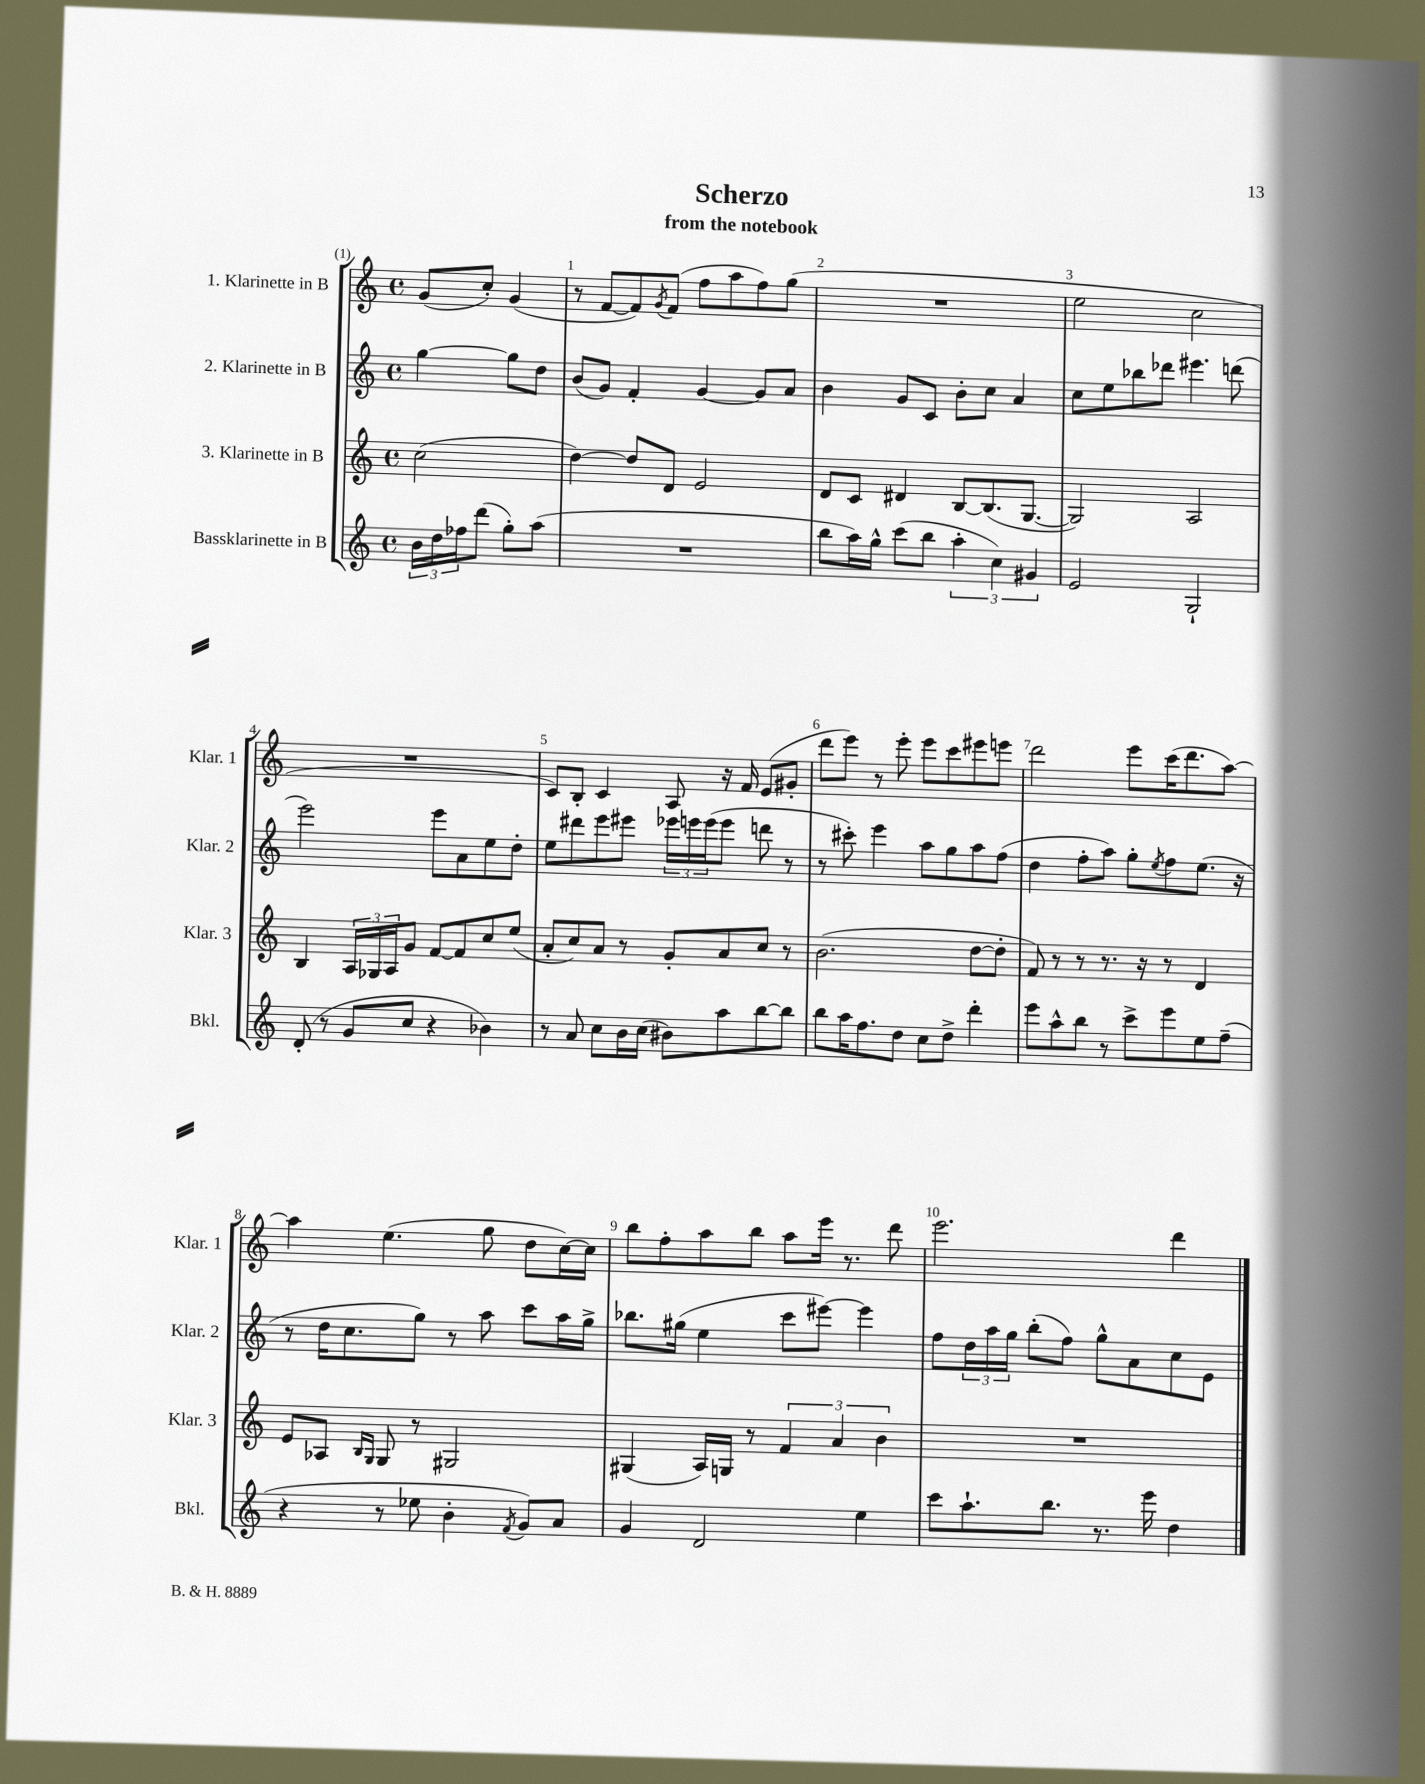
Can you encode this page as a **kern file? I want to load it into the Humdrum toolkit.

**kern	**kern	**kern	**kern
*staff4	*staff3	*staff2	*staff1
*clefG2	*clefG2	*clefG2	*clefG2
*k[]	*k[]	*k[]	*k[]
*M4/4	*M4/4	*M4/4	*M4/4
*met(c)	*met(c)	*met(c)	*met(c)
24b	(2cc	[4gg	(8g
24dd	.	.	.
24ff-	.	.	.
(8ddd	.	.	8cc')
8gg')	.	8gg]	(4g
(8aa	.	8dd	.
=	=	=	=
1r	[4dd)	(8b	8r
.	.	8g)	[8f
.	8dd]	4f'	8f])
.	.	.	8qg
.	8d	.	(8f
.	2e	[4g	8ff
.	.	.	8aa
.	.	8g]	8ff)
.	.	8a	(8gg
=	=	=	=
8bb	8d	4b	1r
16aa)	8c	.	.
16gg^^	.	.	.
(8ccc	4d#	8g	.
8bb	.	8c	.
6aa'	[8B	8b'	.
.	(8.B]	8cc	.
6cc)	.	.	.
.	.	4a	.
.	[8.G	.	.
6g#	.	.	.
=	=	=	=
2e	2G])	8cc	2ee
.	.	8ee	.
.	.	8bb-	.
.	.	8ddd-	.
2G`	2A	4.eee#	2cc
.	.	(8ddd	.
=	=	=	=
(8d'	4B	2eee)	1r
8r	.	.	.
8g	24A	.	.
.	24G-	.	.
.	24A	.	.
8cc	8g	.	.
4r	[8f	8eee	.
.	8f]	8a	.
4b-)	8cc	8ee	.
.	(8ee	8dd'	.
=	=	=	=
8r	8a'	8ee	8c)
8a	8cc)	8ddd#	8B'
8cc	8a	8eee	4c
16b	8r	8eee#	.
(16cc	.	.	.
8b#)	8g'	24eee-	8A
.	.	24eee	.
.	.	(24eee	.
8aa	8a	8eee	16r
.	.	.	16f
[8bb	8cc	8ddd	(8e
8bb]	8r	8r	8g#'
=	=	=	=
8bb	(2.b	8r	8ddd
16aa	.	8ccc#')	8eee)
8.ff	.	.	.
.	.	4eee	8r
8dd	.	.	8eee'
8cc	.	8aa	8eee
8dd^	.	8gg	8ccc
4ddd'	[8dd	8aa	8eee#
.	8dd']	(8ff	8eee
=	=	=	=
8eee	8f)	4dd	2ddd
8aa^^	8r	.	.
8bb	8r	8ff'	.
8r	8.r	8aa)	.
8ccc^	.	8gg'	8eee
.	16r	.	.
.	.	8qee	.
8eee	8r	8ff	(16ccc
.	.	.	8.ddd
8ee	4d	(8.ee	.
(8ff~	.	.	[8aa)
.	.	16r	.
=	=	=	=
4r	8e	8r	4aa]
.	8A-	16dd	.
.	.	8.cc	.
.	16qqB	.	.
.	16qqG	.	.
8r	8G	.	(4.ee
8ee-	8r	8gg)	.
4b'	2G#	8r	.
.	.	8aa	8gg
8qf	.	.	.
8g)	.	8ccc	8dd
8a	.	16aa	[16cc)
.	.	16gg^	16cc]
=	=	=	=
4g	(4G#	8.bb-	8bb
.	.	.	8ff'
.	.	(16gg#	.
2d	16A)	4ee	8aa
.	16G	.	.
.	8r	.	8bb
.	6f	8ccc	8aa
.	.	[8eee#)	16eee
.	6a	.	.
.	.	.	8.r
4ee	.	4eee#]	.
.	6b	.	.
.	.	.	8ddd
=	=	=	=
8ccc	1r	8ff	2.eee
8.aa`	.	24dd	.
.	.	24aa	.
.	.	24gg	.
.	.	(8bb'	.
8.bb	.	.	.
.	.	8ff)	.
8.r	.	8gg^^	.
.	.	8a	.
16eee	.	.	.
4dd	.	8cc	4ddd
.	.	8e	.
==	==	==	==
*-	*-	*-	*-
